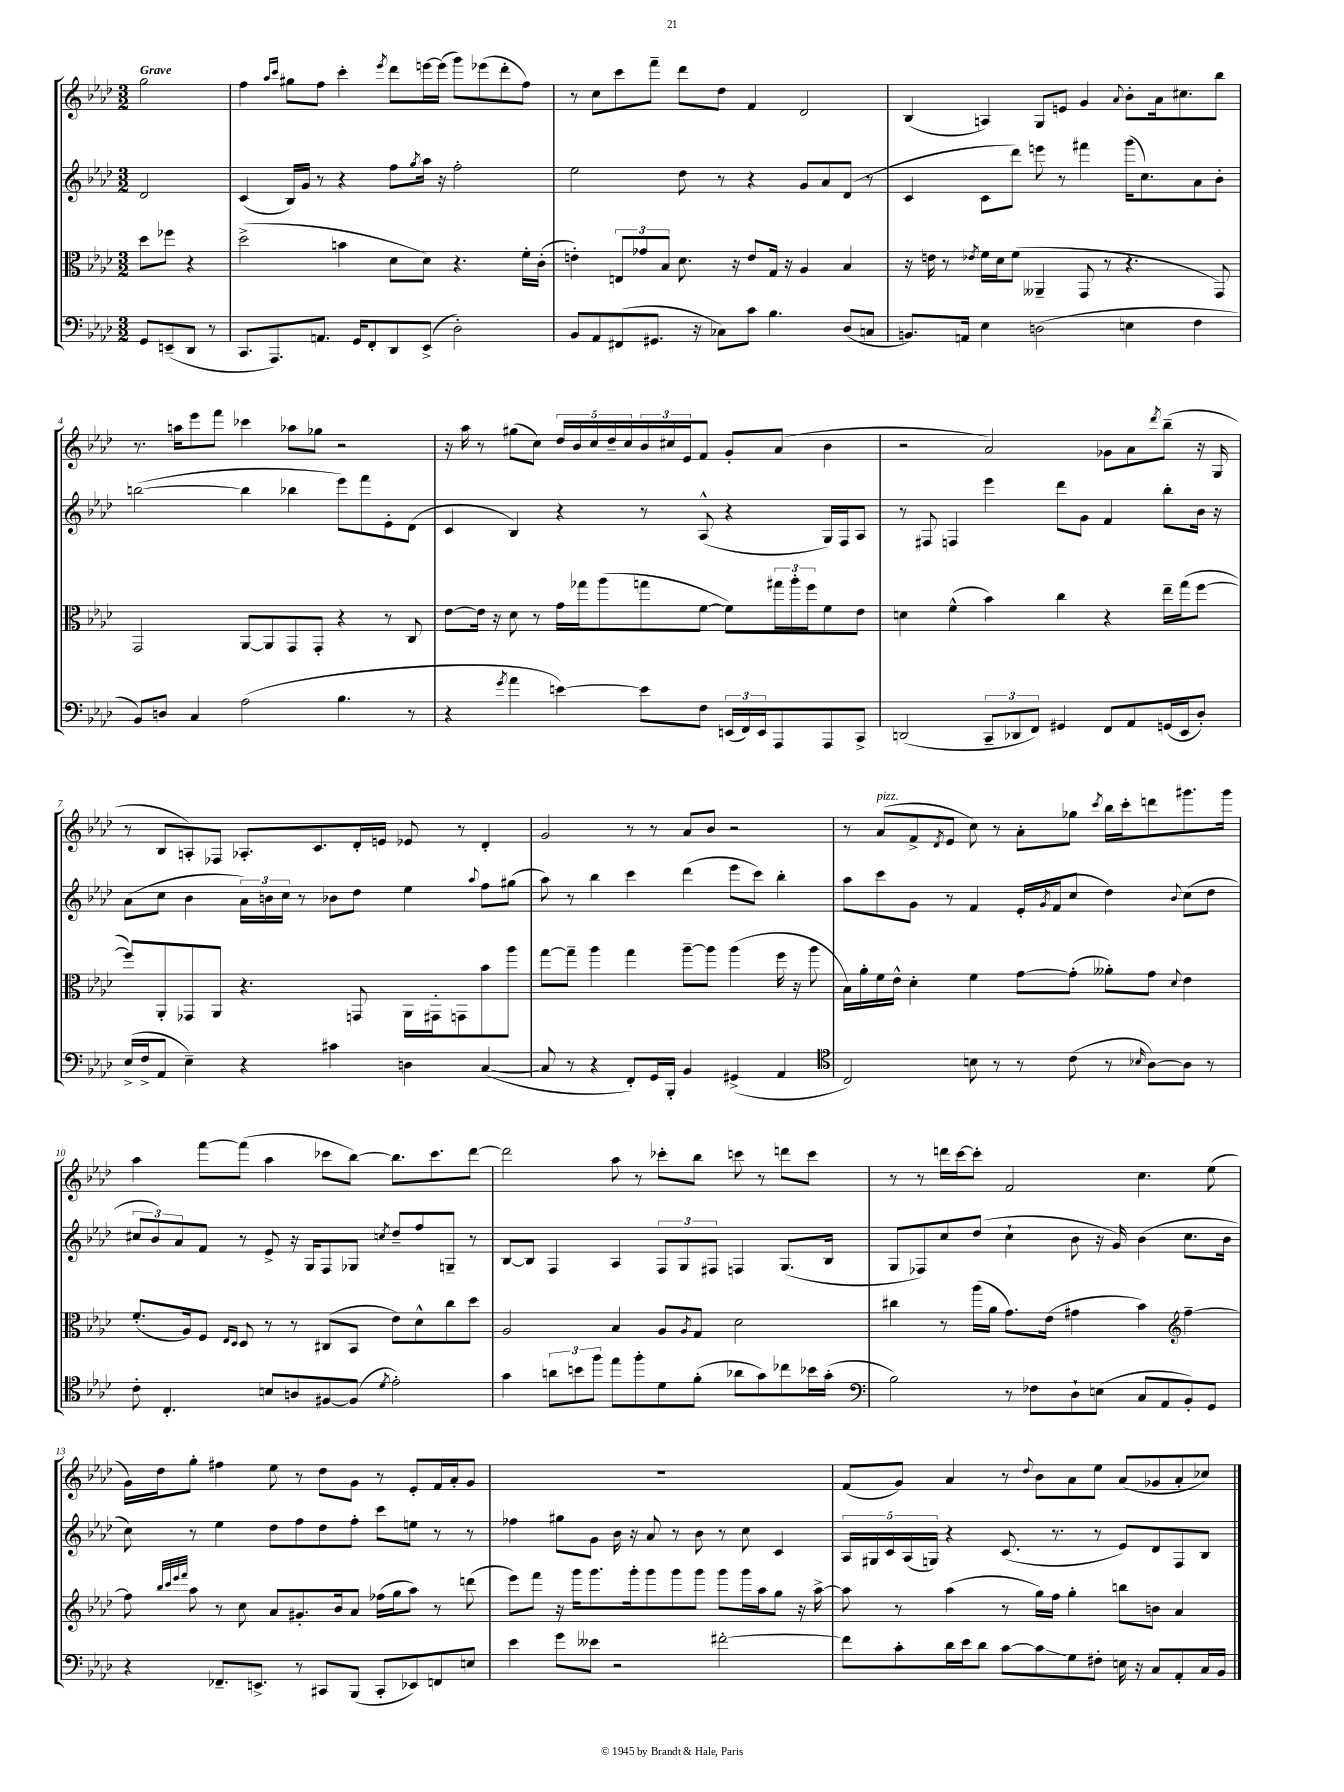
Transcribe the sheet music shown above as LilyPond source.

<<
\new StaffGroup <<
\new Staff = "s0" {
    \clef treble \key aes \major \numericTimeSignature \time 3/2 \partial 2 \tempo "Grave"
    g''2 |
    f''4 \grace { aes''16 c'''16 } gis''8 f''8 c'''4-. \acciaccatura { ees'''8 } des'''8 e'''16~ e'''16( g'''8) ees'''8( des'''8-. f''8) |
    r8 c''8 c'''8 f'''8-- des'''8 des''8 f'4 des'2 |
    bes4( a4) g8 e'8 g'4 \appoggiatura { aes'8 } bes'8-. aes'16 cis''8. bes''8 |
    r8. a''16 ees'''8 f'''8 ces'''4 aes''8 ges''8 r2 |
    r16 aes''16 r8 gis''8( c''8) \tuplet 5/4 { des''16 bes'16 c''16 des''16-- c''16 } \tuplet 3/2 { bes'16 cis''16 ees'16 } f'8 g'8-. aes'8( bes'4 |
    r2 aes'2) ges'8 aes'8 \acciaccatura { des'''8 } bes''8--( r16 g16 |
    r8 bes8 a8-.) fes8 aes8.-. c'8. des'16-. e'16 ees'8 r8 des'4-. |
    g'2 r8 r8 aes'8 bes'8 r2 |
    r8 aes'8^\markup { \italic "pizz." }( f'8-> \acciaccatura { des'8 } ees'8 c''8) r8 aes'8-. ges''8 \acciaccatura { c'''8 } bes''16 c'''16-. d'''8 gis'''8. gis'''16 |
    aes''4 f'''8~ f'''8( aes''4 ces'''8 bes''8~) bes''8. ces'''8. des'''8~ |
    des'''2 aes''8 r8 ces'''8-. bes''8 c'''8 r8 d'''8 c'''8 |
    r8 r8 d'''16 c'''16~ c'''8-. f'2 c''4. ees''8( |
    g'16) des''16 g''8-. fis''4 ees''8 r8 des''8 g'8 r8 ees'8-. f'16 aes'16-. g'8 |
    R1. |
    f'8( g'8) aes'4 r8 \appoggiatura { des''8 } bes'8 aes'8 ees''8 aes'8( ges'8 aes'8-. ces''8) \bar "|." |
}
\new Staff = "s1" {
    \clef treble \key aes \major \numericTimeSignature \time 3/2 \partial 2
    des'2 |
    c'4( bes16) g'16 r8 r4 f''8 \acciaccatura { g''8 } aes''16 r16 f''2-. |
    ees''2 des''8 r8 r4 g'8 aes'8 des'8( r8 |
    c'4 c'8 des'''8) e'''8 r8 fis'''4 g'''16( c''8.) aes'8 bes'8-. |
    b''2~( b''4 bes''4 ees'''8) f'''8 ees'8-. des'8( |
    c'4 bes4) r4 r8 aes8-^( r4 g16) f16 aes8 |
    r8 fis8 f4 ees'''4 des'''8 g'8 f'4 bes''8-. bes'16 r16 |
    aes'8( c''8 bes'4 \tuplet 3/2 { aes'16) b'16 c''16 } r8 bes'8 des''8 ees''4 \appoggiatura { aes''8 } f''8 gis''8( |
    aes''8) r8 bes''4 c'''4 des'''4( ees'''8 c'''8) bes''4-. |
    aes''8 c'''8 g'8 r8 f'4 ees'16-. \acciaccatura { g'8 } f'16( c''8 des''4) \appoggiatura { bes'8 } c''8( des''8 |
    \tuplet 3/2 { cis''8 bes'8) aes'8 } f'8 r8 ees'8-> r16 g16 f8 ges8 \acciaccatura { c''8 } des''8-- f''8 g8-- r8 |
    bes8~ bes8 f4 aes4 \tuplet 3/2 { f8 g8 fis8 } f4 g8.( bes16 |
    g8 fes8) c''8 des''8( c''4-! bes'8 r16 g'16) bes'4( c''8. bes'16 |
    c''8) r8 ees''4 des''8 f''8 des''8 f''8-. c'''8 e''8 r8 r8 |
    fes''4 gis''8 g'8 bes'16 r16 aes'8 r8 bes'8 r8 c''8 c'4 |
    \tuplet 5/4 { aes16 gis16 c'16 aes16( g16) } r4 c'8.( r8. r8 ees'8) des'8 f8 bes8 \bar "|." |
}
\new Staff = "s2" {
    \clef alto \key aes \major \numericTimeSignature \time 3/2 \partial 2
    des''8 fes''8 r4 |
    des''2->( b'4 des'8 des'8) r4. f'16-. c'16-.( |
    e'4-.) \tuplet 3/2 { e8 ges'8 bes8 } des'8. r16 e'8 g16 r16 aes4 bes4 |
    r16 e'16 r8 \acciaccatura { ees'8 } f'16 des'16 f'8( aeses,4-- g,8 r8 r4. g,8) |
    g,2 aes,8~ aes,8 g,8 g,8-. r4 r8 c8 |
    ees'8~ ees'16 r16 des'8 r8 g'16 ges''16 aes''8( g''8 f'8~ f'8) \tuplet 3/2 { gis''16 aes''16-. f''16 } f'8 ees'8 |
    d'4 f'4-^( bes'4) c''4 r4 ees''16-- g''16( f''8~ |
    f''8) aes,8-. ges,8 aes,8 r4. g,8 aes,16 gis,16-. g,8 bes'8 aes''8 |
    g''8~ g''8-- aes''4 g''4 aes''8~-- aes''8 aes''4( f''16 r16 aes''8 |
    bes16) aes'16-. f'16 ees'16-^ des'4-. f'4 g'8~ g'8-.( aeses'8-.) g'8 \appoggiatura { des'8 } ees'4 |
    f'8.-.( aes16) f8 \grace { ees16 des16 } des8 r8 r8 cis8( bes,8 ees'8) des'8-^ c''8 des''8 |
    aes2 bes4 aes8 \acciaccatura { aes8 } g8 des'2 |
    cis''4 r8 aes''16( aes'16 g'8.) ees'16( gis'4 bes'4) \clef treble f''4~-- |
    f''8 \grace { bes''32 c'''32 ees'''32 f'''32 } aes''8 r8 c''8 aes'8 gis'8.-. bes'16 aes'8 fes''16( g''16 aes''8) r8 d'''8( |
    ees'''8) f'''8 r16 g'''16 g'''8. g'''16-. g'''8 g'''8 g'''8 g'''8 g'''16 aes''16 g''8 r16 aes''16~-> |
    aes''8 r8 aes''4( r8 g''16) f''16 g''4-. b''8 b'8 aes'4 \bar "|." |
}
\new Staff = "s3" {
    \clef bass \key aes \major \numericTimeSignature \time 3/2 \partial 2
    g,8 e,8--( des,8 r8 |
    c,8. aes,,8.) a,8. g,16 f,8-. des,8 ees,8->( des2-.) |
    bes,8 aes,8 fis,8( gis,8. r16 ces8) c'8 bes4. des8( c8 |
    b,8.) a,16 ees4 d2( e4 f4 |
    bes,8) d8 c4 aes2( bes4. r8 |
    r4 \acciaccatura { g'8 } aes'4 e'4~) e'8 f8 \tuplet 3/2 { e,16( f,16) e,16 } aes,,8 aes,,8 c,8-> |
    d,2( \tuplet 3/2 { c,8-- des,8 f,8) } gis,4 f,8 aes,8 g,16( ees,16 des8-.) |
    ees16->( f16-> aes,8 ees4--) r4 cis'4 d4 c4~( |
    c8 r8 r4 f,8-.) g,16 bes,,16-. bes,4 gis,4->( aes,4 |
    \clef tenor c2) b8 r8 r8 c'8( r8 \grace { bes16 } aes8~) aes8 r8 |
    c'8-. c4.-. b8 a8 fis8~ fis8( \acciaccatura { des'8 } ees'2-.) |
    g'4 \tuplet 3/2 { a'8 b'8 f''8 } ees''8 f''8-. des'8 f'8-.( aes'8 g'8) ces''8 bes'16 g'16-.( |
    \clef bass bes2) r8 fes8 des8-! e8( c8 aes,8 bes,8-.) g,8 |
    r4 fes,8.-- e,8.-> r8 cis,8 bes,,8( cis,8-. ees,8) f,8 e8 |
    ees'4 g'8 eeses'8 r2 fis'2~-. |
    fis'8 c'8-. des'16 ees'16 des'8 c'8~ c'8\glissando g8 fis8-. e16 r16 c8 aes,8-. c16 bes,16 \bar "|." |
}
>>
>>
